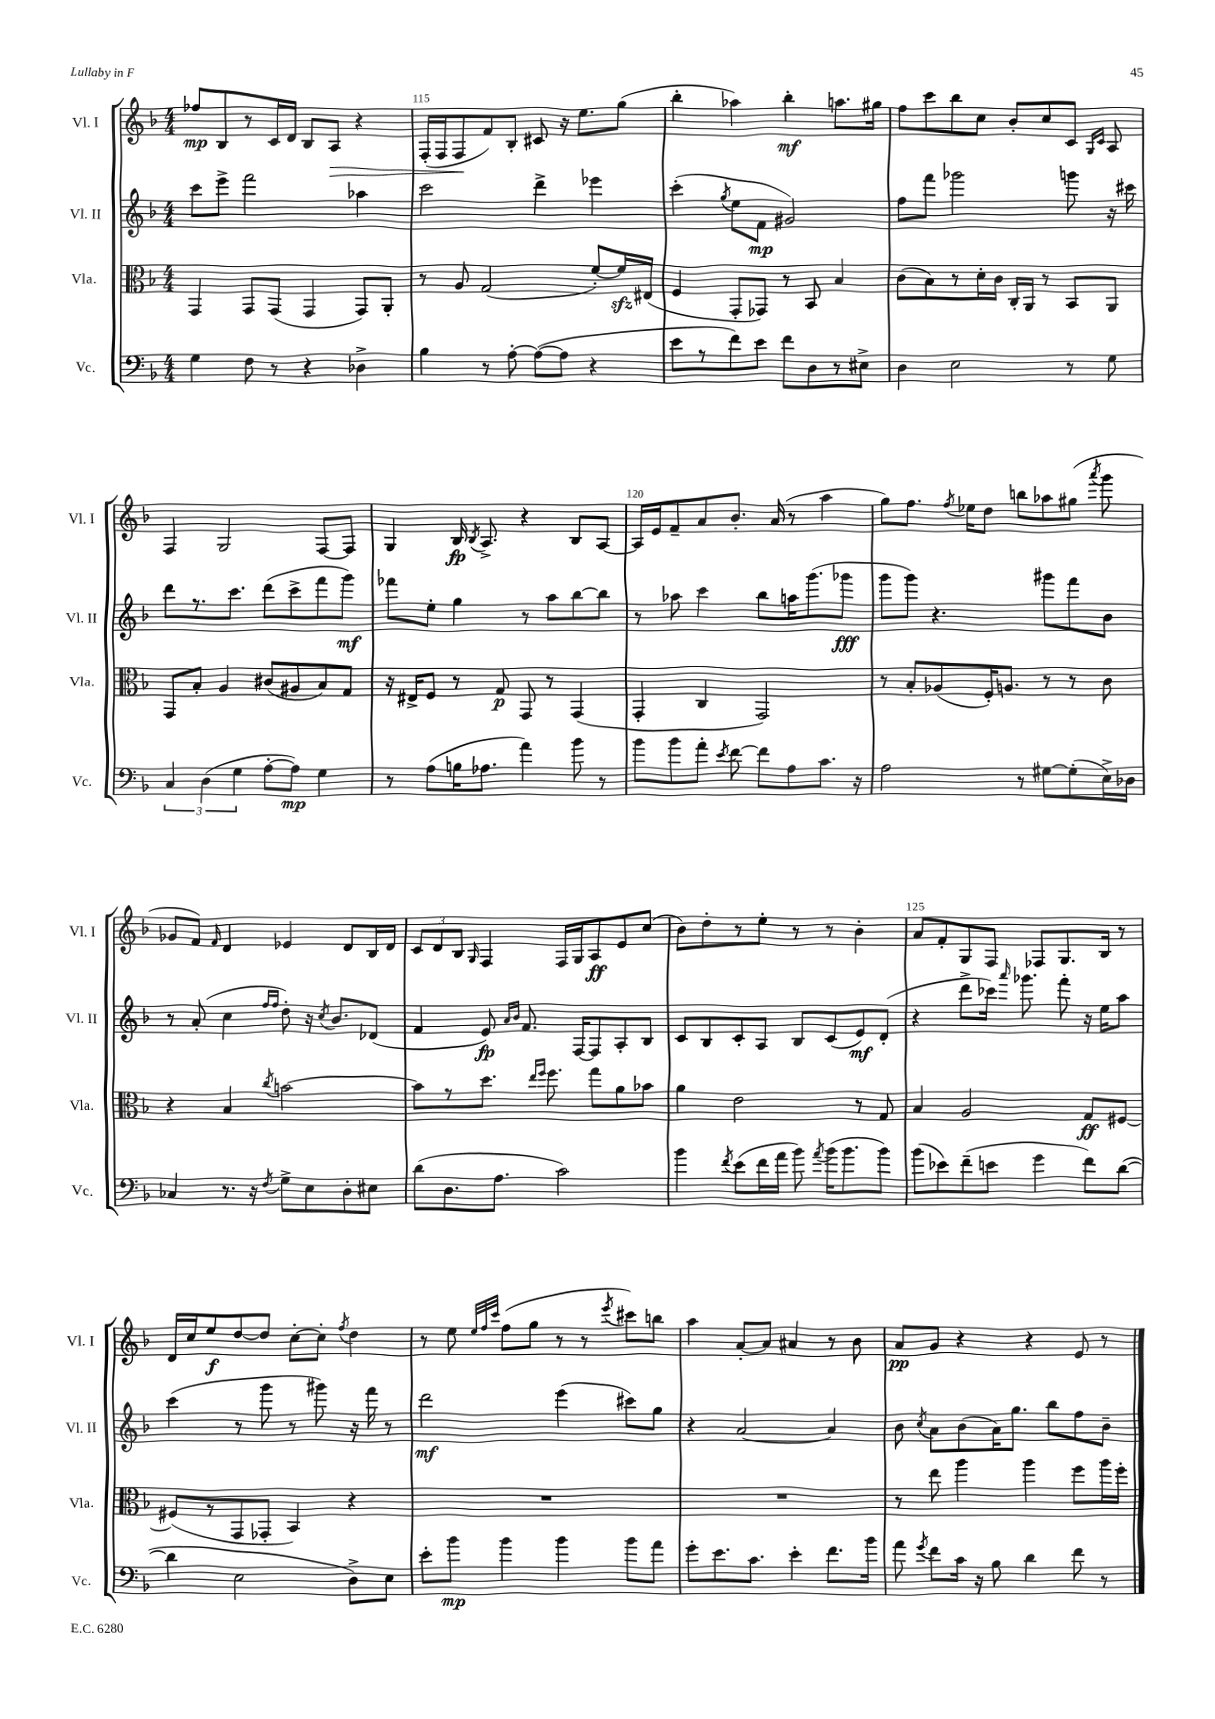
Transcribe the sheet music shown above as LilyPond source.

<<
\new StaffGroup <<
\new Staff = "s0" \with { instrumentName = "Vl. I" shortInstrumentName = "Vl. I" } {
    \clef treble \key f \major \numericTimeSignature \time 4/4
    \autoBeamOff fes''8[\mp bes8 r8 c'16 d'16] bes8[ a8]\> r4 |
    f16[-.( f16 f8\! f'8) bes8]-. cis'8 r16 e''8.[ g''8]( |
    bes''4-. aes''4) bes''4-.\mf a''8.[ gis''16] |
    f''8[ c'''8 bes''8 c''8] bes'8[-. c''8 c'8] \grace { g16[ c'16] } a8 |
    f4 g2 f8[~ f8] |
    g4 bes16\fp \acciaccatura { bes8 } a8.-> r4 bes8[ a8]~ |
    a16[ e'16 f'8-- a'8 bes'8.]-. a'16( r8 a''4 |
    g''8[) f''8.] \acciaccatura { f''8 } ees''16[ d''8] b''8[ aes''8 gis''8]( \acciaccatura { a'''8 } g'''8 |
    ges'8[ f'8]) \grace { f'16 } d'4 ees'4 d'8[ bes16 d'16] |
    \tuplet 3/2 { c'8[ d'8 bes8] } \grace { g16 } f4 f16[ g16 a8\ff e'8 c''8]( |
    bes'8[) d''8-. r8 e''8]-. r8 r8 bes'4-. |
    a'8[ f'8-. g8 f8] fes8[ g8. bes16] r8 |
    d'16[ c''16 e''8\f d''8~ d''8] c''8[~-. c''8]-. \acciaccatura { f''8 } d''4 |
    r8 e''8 \grace { e''32[ f''32 c'''32] } f''8[( g''8] r8 r8 \acciaccatura { e'''8 } cis'''8[) b''8] |
    a''4 a'8[~-. a'8] ais'4 r8 bes'8 |
    a'8[\pp g'8] r4 r4 e'8 r8 \bar "|." |
}
\new Staff = "s1" \with { instrumentName = "Vl. II" shortInstrumentName = "Vl. II" } {
    \clef treble \key f \major \numericTimeSignature \time 4/4
    \autoBeamOff c'''8[ e'''8]-> f'''2 aes''4 |
    c'''2 d'''4-> ees'''4 |
    c'''4-.( \acciaccatura { g''8 } e''8[ f'8]\mp gis'2) |
    f''8[ f'''8] ges'''2 g'''8 r16 cis'''16 |
    d'''8[ r8. c'''8.] d'''8[( c'''8-> f'''8 g'''8]\mf) |
    fes'''8[ e''8]-. g''4 r8 a''8[ bes''8~ bes''8] |
    r8 aes''8 c'''4 bes''8[ a''16 g'''8.( ges'''8]\fff |
    g'''8[ g'''8]) r4. gis'''8[ f'''8 bes'8] |
    r8 a'8-.( c''4 \grace { f''16[ f''16] } d''8-.) r16 \acciaccatura { c''8 } bes'8.[ des'8]( |
    f'4 e'8\fp) \grace { a'16[ bes'16] } f'8. f16[~ f8 a8-. bes8] |
    c'8[ bes8 c'8-. a8] bes8[ c'8( e'8\mf) d'8]-.( |
    r4 d'''8[-> ces'''16]) \grace { a'''16 } ges'''8. f'''8-. r16 e''16[ a''8] |
    c'''4( r8 g'''8 r8 gis'''8) r16 f'''16 r8 |
    d'''2\mf e'''4( cis'''8[) g''8] |
    r4 a'2~ a'4 |
    bes'8 \acciaccatura { c''8 } a'8[ bes'8( a'16) g''8.] bes''8[ f''8 bes'8]-- \bar "|." |
}
\new Staff = "s2" \with { instrumentName = "Vla." shortInstrumentName = "Vla." } {
    \clef alto \key f \major \numericTimeSignature \time 4/4
    \autoBeamOff g,4 g,8[ g,8]( g,4 g,8[) a,8]-. |
    r8 a8 g2( f'8[~-.) f'16\sfz eis16]( |
    f4 g,8[-. ges,8]) r8 bes,8 bes4 |
    c'8[( bes8) r8 d'16-. c'16] c16[-. a,16] r8 bes,8[ a,8] |
    g,8[ bes8]-. a4 cis'8[( ais8 bes8) g8] |
    r16 eis16[-> f8] r8 g8\p g,8 r8 g,4( |
    g,4-. c4 g,2) |
    r8 bes8[-. aes8( f16-.) a8.] r8 r8 c'8 |
    r4 bes4 \acciaccatura { c''8 } b'2~ |
    b'8[ r8 d''8.] \grace { e''16[ f''16] } f''8. g''8[ a'8 bes'8] |
    a'4 e'2 r8 g8 |
    bes4 a2 g8[\ff fis8]~ |
    fis8[( r8 g,8 ges,8]-. bes,4) r4 |
    R1 |
    R1 |
    r8 e''8 a''4 a''4 f''8[ a''16 f''16]-. \bar "|." |
}
\new Staff = "s3" \with { instrumentName = "Vc." shortInstrumentName = "Vc." } {
    \clef bass \key f \major \numericTimeSignature \time 4/4
    \autoBeamOff g4 f8 r8 r4 des4-> |
    bes4 r8 a8~-. a8[~( a8] r4 |
    e'8[ r8 f'8) e'8] f'8[ d8 r8 eis8]-> |
    d4 e2 r8 g8 |
    \tuplet 3/2 { c4 d4( g4 } a8[~-. a8]\mp) g4 |
    r8 a8[( b16 aes8.] a'4) bes'8 r8 |
    bes'8[ bes'8 a'8]-. \acciaccatura { e'8 } f'8~ f'8[ a8 c'8.] r16 |
    a2 r8 gis8[~ gis8-.( e16->) des16] |
    ces4 r8. r16 \acciaccatura { f8 } g8[-> e8 d8-. eis8] |
    d'8[( d8. a8.] c'2) |
    bes'4 \acciaccatura { f'8 } e'8[( f'16 a'16] bes'8) \acciaccatura { a'8 } bes'16[( bes'8. bes'8]) |
    bes'8[( ees'8) f'8--( e'8] g'4 f'8[) d'8]~( |
    d'4 e2 d8[->) e8] |
    e'8[-. bes'8]\mp bes'4 bes'4 bes'8[ a'8] |
    g'8[-. e'8. c'8.] e'4-. f'8.[ bes'16] |
    a'8 \acciaccatura { g'8 } f'8[ c'16] r16 bes8 d'4 f'8 r8 \bar "|." |
}
>>
>>
\layout { \context { \Score currentBarNumber = #114 \override BarNumber.break-visibility = ##(#f #t #t) barNumberVisibility = #(every-nth-bar-number-visible 5) } }
